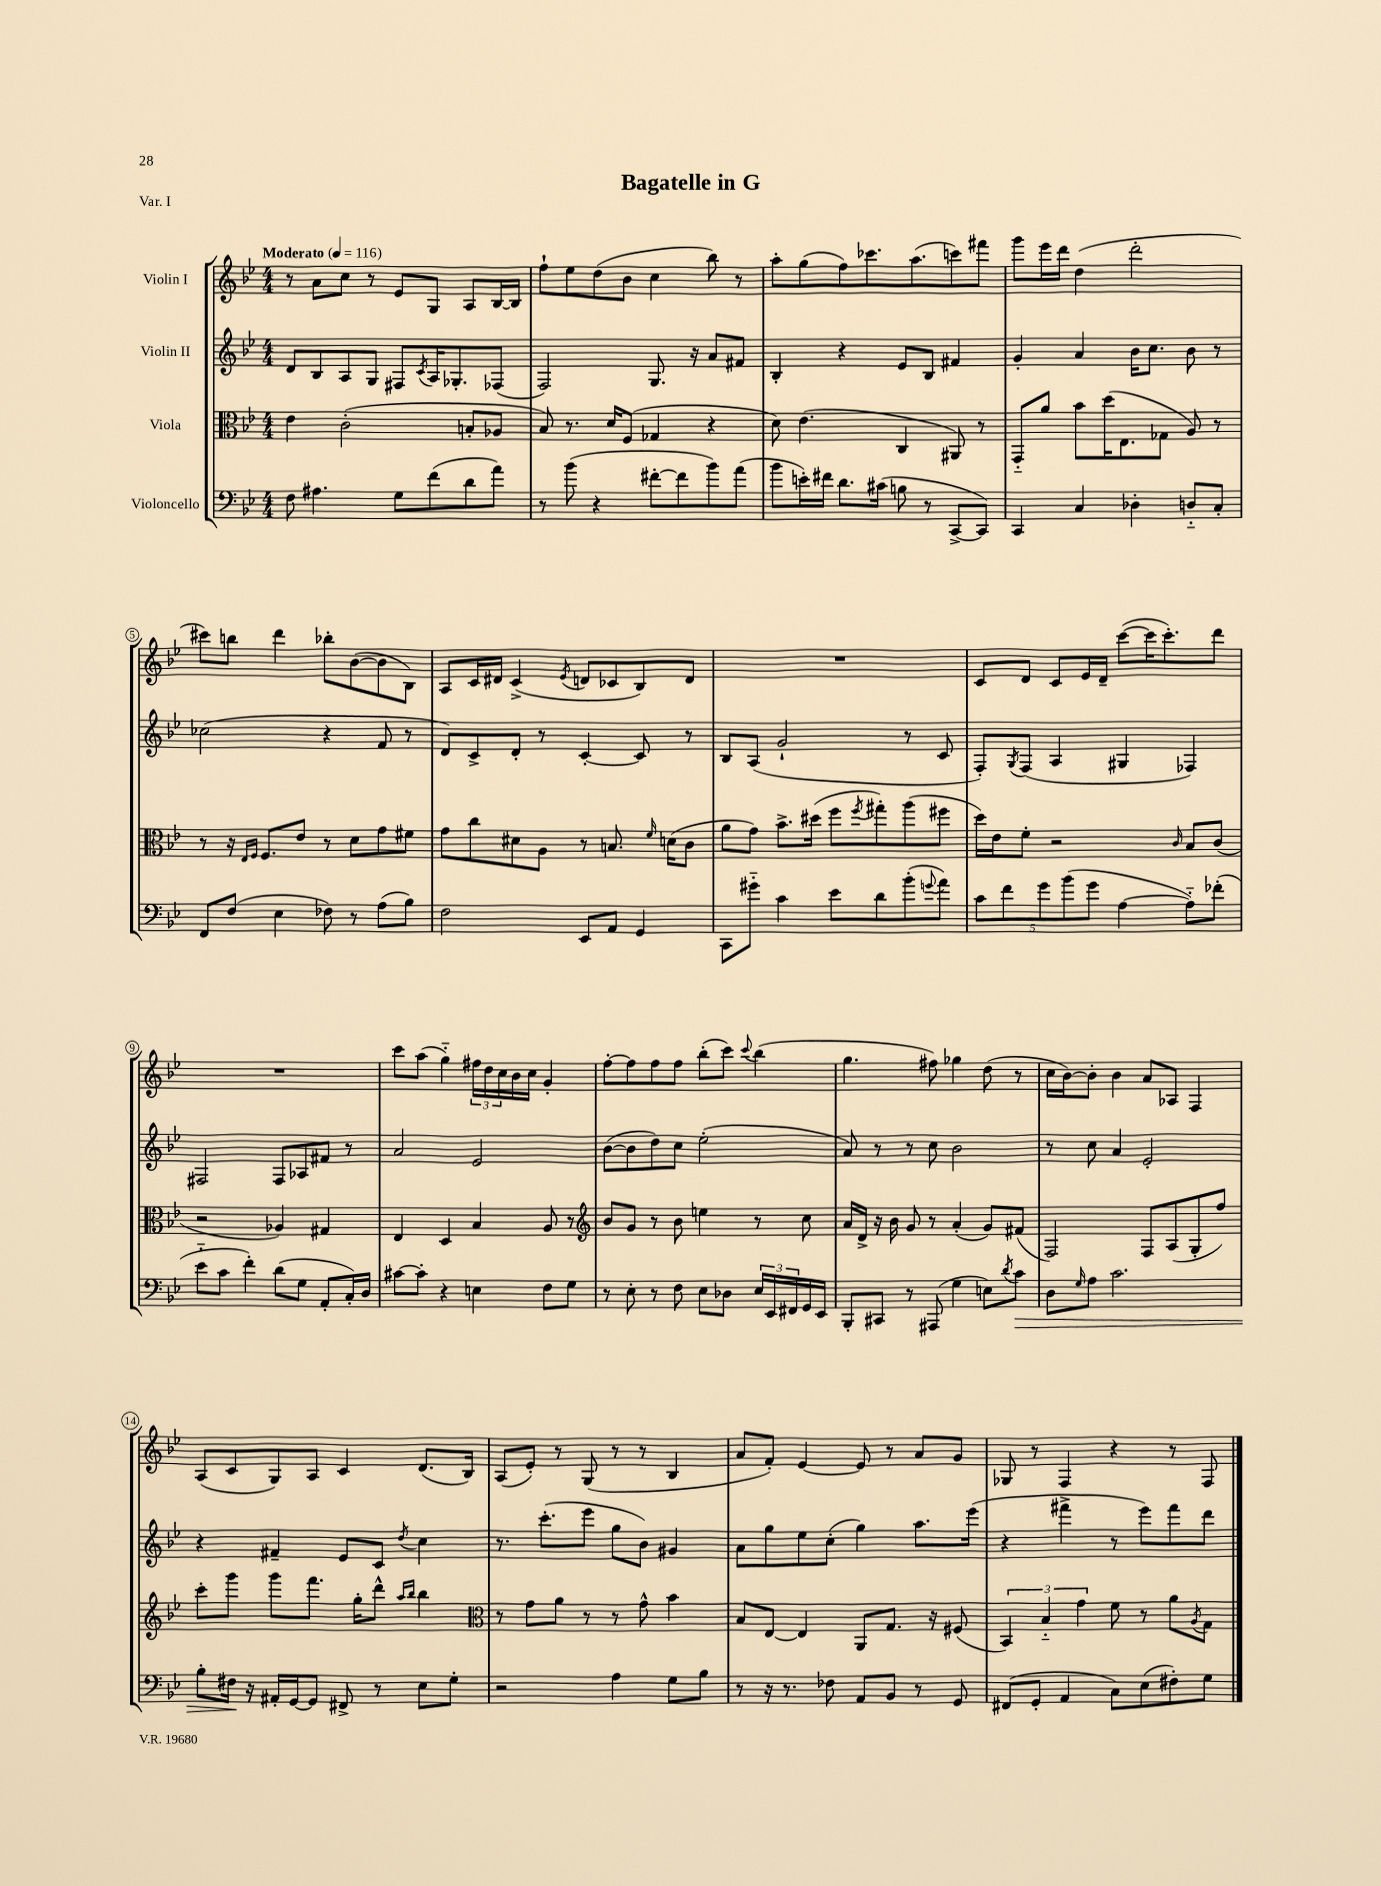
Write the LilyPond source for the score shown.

\header { title = "Bagatelle in G" piece = "Var. I" }
<<
\new StaffGroup <<
\new Staff = "s0" \with { instrumentName = "Violin I" } {
    \clef treble \key bes \major \numericTimeSignature \time 4/4 \tempo "Moderato" 4 = 116
    r8 a'8 c''8 r8 ees'8 g8 a8 bes16~ bes16 |
    f''8-! ees''8 d''8( bes'8 c''4 bes''8) r8 |
    a''8-. g''8( f''8) ces'''8. a''8.( c'''8) fis'''8 |
    g'''8 ees'''16 d'''16 d''4( d'''2-. |
    cis'''8) b''8 d'''4 bes''8-. bes'8~( bes'8 bes8) |
    a8 c'16 dis'16 c'4->( \acciaccatura { ees'8 } d'8 ces'8 bes8) d'8 |
    R1 |
    c'8 d'8 c'8 ees'16 d'16-- c'''8~( c'''16 c'''8.-.) d'''8 |
    R1 |
    c'''8 a''8( g''4-_) \tuplet 3/2 { fis''16 d''16 c''16 } bes'16 c''16 g'4-. |
    f''8~-. f''8 f''8 f''8 bes''8-.( c'''8) \appoggiatura { c'''8 } bes''4( |
    g''4. fis''8) ges''4 d''8( r8 |
    c''16 bes'16~) bes'8-. bes'4 a'8 aes8 f4 |
    a8( c'8 g8) a8 c'4 d'8.( bes16) |
    a8( ees'8-.) r8 g8( r8 r8 bes4 |
    a'8 f'8-.) ees'4~ ees'8 r8 a'8 g'8 |
    ges8 r8 f4 r4 r8 f8 \bar "|." |
}
\new Staff = "s1" \with { instrumentName = "Violin II" } {
    \clef treble \key bes \major \numericTimeSignature \time 4/4
    d'8 bes8 a8 g8 fis8 \acciaccatura { c'8 } a16 ges8.-. fes8( |
    f2) g8. r16 a'8 fis'8 |
    bes4-. r4 ees'8 bes8 fis'4 |
    g'4-. a'4 bes'16 c''8. bes'8 r8 |
    ces''2( r4 f'8 r8 |
    d'8) c'8-> d'8-. r8 c'4~-. c'8 r8 |
    bes8 a8( g'2-! r8 c'8 |
    f8-.) \acciaccatura { g8 } f8( a4 gis4 fes4) |
    fis2 fis8 aes8 fis'8 r8 |
    a'2 ees'2 |
    bes'8~( bes'8 d''8) c''8 ees''2-.( |
    a'8) r8 r8 c''8 bes'2 |
    r8 c''8 a'4 ees'2-. |
    r4 fis'4-- ees'8 c'8 \acciaccatura { d''8 } c''4 |
    r8. c'''8.-.( ees'''8 g''8 bes'8) gis'4 |
    a'8 g''8 ees''8 c''8-.( g''4) a''8. ees'''16( |
    r4 fis'''4-> r8 ees'''8) fis'''8 d'''8 \bar "|." |
}
\new Staff = "s2" \with { instrumentName = "Viola" } {
    \clef alto \key bes \major \numericTimeSignature \time 4/4
    ees'4 c'2-.( b8-. aes8 |
    bes8) r8. d'16 f8( ges4 r4 |
    d'8) ees'4.( c4 ais,8) r8 |
    g,8-_ a'8 bes'8 d''16( ees8. ges8 a8) r8 |
    r8 r16 \grace { ees16 f16 } f8. ees'8 r8 d'8 g'8 fis'8 |
    g'8 c''8 dis'8 a8 r8 b8. \grace { f'16 } d'16( c'8 |
    a'8 g'8) bes'8.-> dis''16( f''8 \acciaccatura { f''8 } gis''8-.) a''8( fis''8 |
    d''16) ees'16 f'8-. r2 \grace { c'16 } bes8 c'8( |
    r2 aes4) gis4 |
    ees4 d4 bes4 a8 r8 |
    \clef treble bes'8 g'8 r8 bes'8 e''4 r8 c''8 |
    a'16 d'16-> r16 bes'16 g'8 r8 a'4-.( g'8) fis'8( |
    f2) f8 a8( g8-. f''8) |
    c'''8-. g'''8 g'''8 f'''8. g''16-. d'''8-^ \grace { a''16 bes''16 } bes''4 |
    \clef alto r8 g'8 a'8 r8 r8 g'8-^ bes'4 |
    bes8 ees8~ ees4 a,8 g8. r16 fis8( |
    \tuplet 3/2 { bes,4) bes4-_ g'4 } f'8 r8 a'8 \acciaccatura { a8 } g8 \bar "|." |
}
\new Staff = "s3" \with { instrumentName = "Violoncello" } {
    \clef bass \key bes \major \numericTimeSignature \time 4/4
    f8 ais4. g8 f'8( d'8 a'8) |
    r8 bes'8( r4 fis'8~-. fis'8 bes'8) a'8( |
    bes'8 e'16-.) fis'16 d'8. cis'16( b8 r8 c,8~-> c,8) |
    c,4 c4 des4-. d8-_ c8-. |
    f,8 f8( ees4 fes8) r8 a8( bes8) |
    f2 ees,8 a,8 g,4 |
    c,8 gis'8-_ c'4 ees'8 d'8 bes'8-.( \appoggiatura { g'8 } a'8) |
    \tuplet 5/4 { c'8 f'8 g'8 bes'8( g'8 } a4~ a8-_) fes'8-.( |
    ees'8-_ c'8 f'4-.) d'8( g8 a,8-. c16-.) d16 |
    cis'8~ cis'8-. r4 e4 f8 g8 |
    r8 ees8-. r8 f8 ees8 des8 \tuplet 3/2 { ees16 ees,16 fis,16 } g,16 ees,16 |
    bes,,8-. cis,8 r8 ais,,8( g4 e8) \acciaccatura { d'8 } c'8\> |
    d8 \grace { g16 } a8 c'2. |
    bes8-. fis16\! r16 ais,16-. g,16~ g,8 fis,8-> r8 ees8 g8-. |
    r2 a4 g8 bes8 |
    r8 r16 r8. fes8 a,8 bes,8 r8 g,8 |
    fis,8( g,8-. a,4 c8) ees8( fis8-.) g8 \bar "|." |
}
>>
>>
\layout { \context { \Score \override BarNumber.stencil = #(make-stencil-circler 0.1 0.3 ly:text-interface::print) } }
